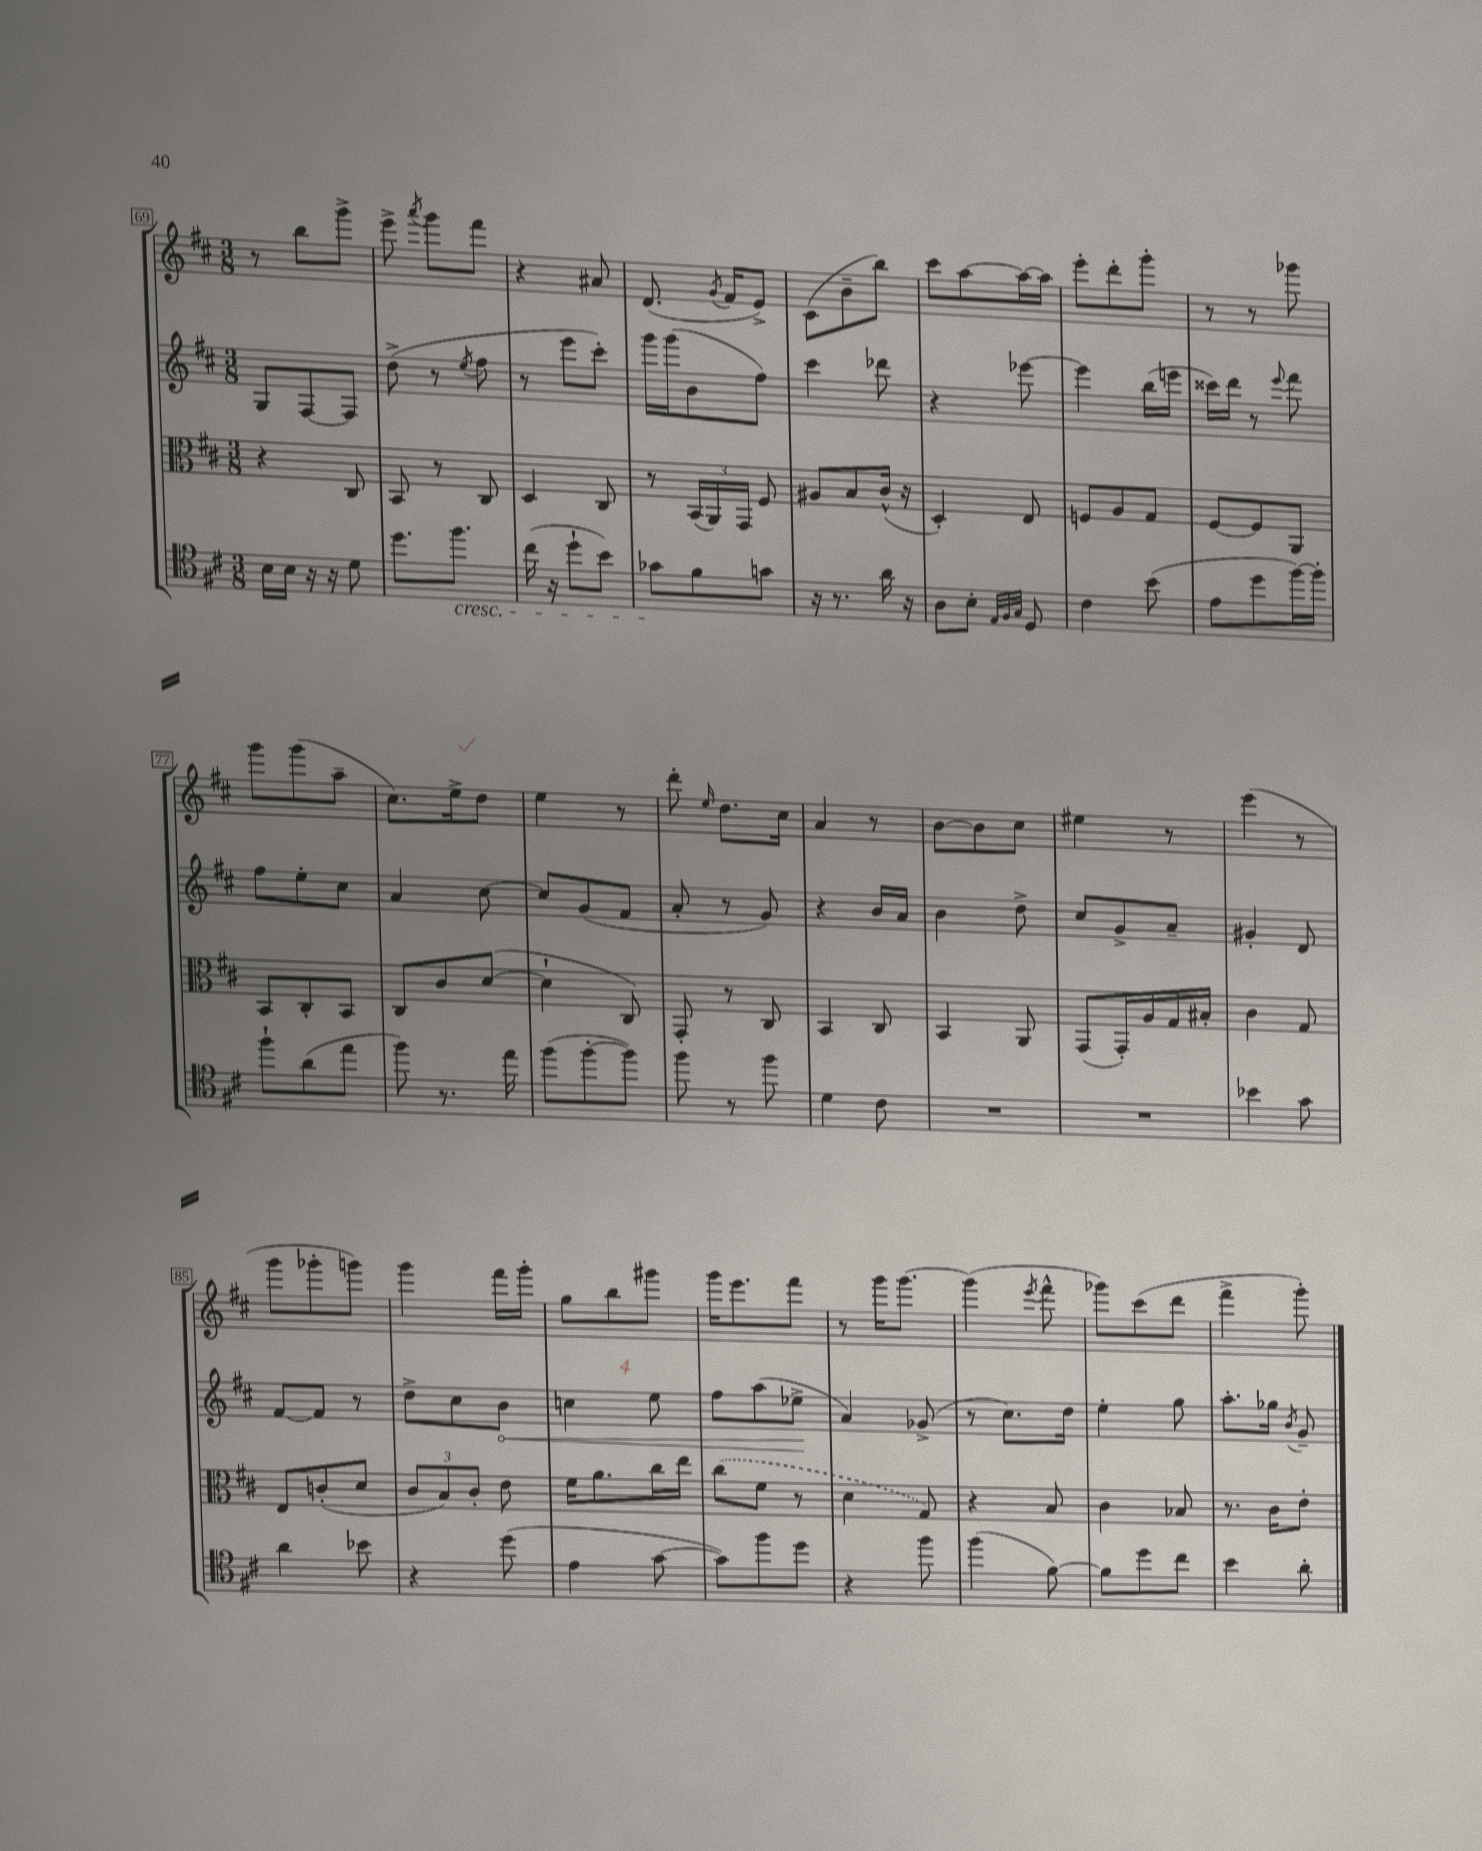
<<
\new StaffGroup <<
\new Staff = "s0" {
    \clef treble \key d \major \numericTimeSignature \time 3/8
    \autoBeamOff r8 b''8[ g'''8]-> |
    e'''8-> \acciaccatura { a'''8 } g'''8[ fis'''8] |
    r4 ais'8 |
    d'8.( \acciaccatura { g'8 } fis'16[ e'8]->) |
    cis'8[( b'8-- b''8]) |
    cis'''8[ a''8~ a''16~ a''16] |
    e'''8[-. d'''8-. g'''8]-. |
    r8 r8 ges'''8 |
    g'''8[ g'''8( a''8]-- |
    cis''8.[) e''16-> d''8] |
    e''4 r8 |
    d'''8-. \grace { e''16 } d''8.[ cis''16] |
    a'4 r8 |
    b'8[~ b'8 cis''8] |
    eis''4 r8 |
    e'''4( r8 |
    g'''8[ ges'''8-. g'''8]) |
    g'''4 fis'''16[ g'''16]-. |
    g''8[ b''8 gis'''8] |
    g'''16[ e'''8. fis'''8] |
    r8 g'''16[ g'''8.]~ |
    g'''4( \acciaccatura { e'''8 } fis'''8-^ |
    ges'''8[) cis'''8( d'''8] |
    fis'''4-> g'''8-.) \bar "|." |
}
\new Staff = "s1" {
    \clef treble \key d \major \numericTimeSignature \time 3/8
    \autoBeamOff g8[ fis8~ fis8] |
    d''8->( r8 \acciaccatura { e''8 } fis''8 |
    r8 e'''8[ cis'''8]-.) |
    g'''16[ g'''16( b'8 fis''8]) |
    cis'''4 des'''8 |
    r4 ees'''8~ |
    ees'''4 b''16[( e'''16] |
    cisis'''16[) d'''16] r8 \appoggiatura { e'''8 } fis'''8 |
    fis''8[ e''8-. cis''8] |
    a'4 cis''8~ |
    cis''8[ g'8( fis'8] |
    a'8-. r8 g'8) |
    r4 b'16[ a'16] |
    b'4 d''8-> |
    cis''8[ g'8-> a'8]-- |
    gis'4-. d'8 |
    fis'8[~ fis'8] r8 |
    d''8[-> cis''8 \once \override Hairpin.circled-tip = ##t b'8]\< |
    c''4 e''8 |
    fis''8[ a''8( ees''8]->\! |
    a'4) ges'8->( |
    r8 cis''8.[) d''16] |
    e''4-. g''8 |
    a''8.[-. ges''16] \acciaccatura { b'8 } g'8-- \bar "|." |
}
\new Staff = "s2" {
    \clef alto \key d \major \numericTimeSignature \time 3/8
    \autoBeamOff r4 cis8 |
    b,8 r8 cis8 |
    d4 cis8 |
    r8 \tuplet 3/2 { b,16[( a,16) g,16] } fis8 |
    ais8[ b8 cis'16]-^( r16 |
    d4-.) e8 |
    f8[ a8 g8] |
    fis8[~ fis8 a,8] |
    b,8[ cis8-. b,8] |
    cis8[ cis'8 d'8]~( |
    d'4-! cis8) |
    g,8-. r8 cis8 |
    b,4 cis8 |
    b,4 a,8 |
    g,8[( g,16-.) a16 g16 bis16]-. |
    cis'4 g8 |
    e8[ c'8-.( d'8] |
    \tuplet 3/2 { cis'8[ b8) cis'8]-. } e'8 |
    fis'16[ a'8. cis''16 e''16] |
    \once \slurDashed cis''8[( fis'8] r8 |
    d'4 g8) |
    r4 b8 |
    cis'4 bes8 |
    r8. cis'16[ e'8]-. \bar "|." |
}
\new Staff = "s3" {
    \clef tenor \key d \major \numericTimeSignature \time 3/8
    \autoBeamOff b16[ b16] r16 r16 d'8 |
    d''8.[ fis''8.]\cresc |
    cis''16( r16 d''8[-! b'8]) |
    ges'8[\! fis'8 g'8] |
    r16 r8. a'16 r16 |
    a8[ b8]-. \grace { e32[ fis32 g32] } d8 |
    cis'4 b'8( |
    e'8[ d''8 fis''16~) fis''16]-. |
    fis''8[-! a'8( e''8] |
    fis''8) r8. e''16 |
    fis''8[( fis''8~-. fis''8]) |
    fis''8 r8 fis''8 |
    d'4 cis'8 |
    R4. |
    R4. |
    bes'4 g'8 |
    a'4 bes'8 |
    r4 d''8( |
    e'4 g'8~ |
    g'8[) fis''8 d''8] |
    r4 fis''8 |
    fis''4( fis'8~) |
    fis'8[ d''8 cis''8] |
    b'4 a'8-. \bar "|." |
}
>>
>>
\layout { \context { \Score currentBarNumber = #69 \override BarNumber.stencil = #(make-stencil-boxer 0.1 0.3 ly:text-interface::print) } }
